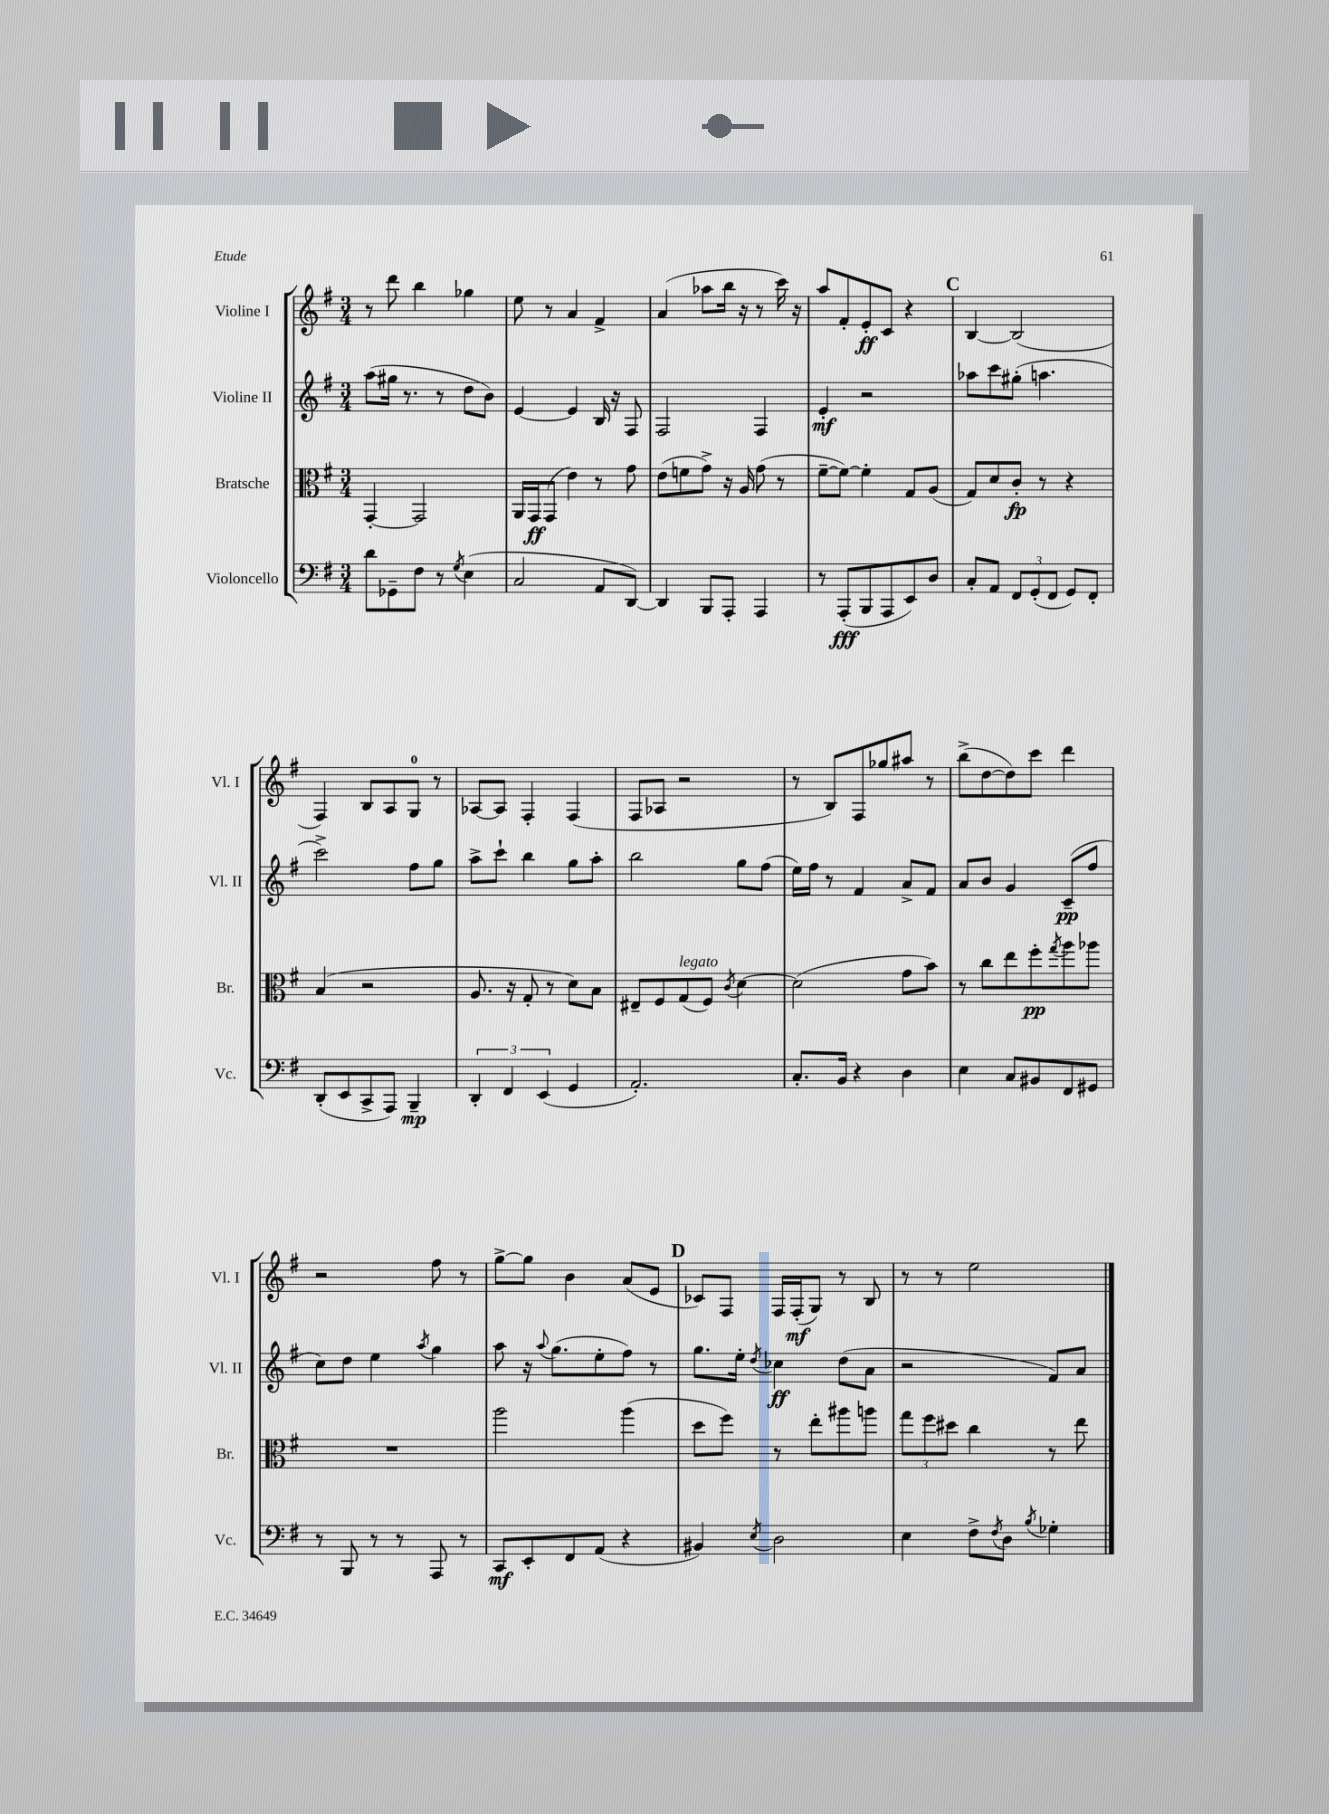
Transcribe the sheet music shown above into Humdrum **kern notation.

**kern	**kern	**kern	**kern
*staff4	*staff3	*staff2	*staff1
*clefF4	*clefC3	*clefG2	*clefG2
*k[f#]	*k[f#]	*k[f#]	*k[f#]
*M3/4	*M3/4	*M3/4	*M3/4
8d\L	[4GG'/	(8aa\L	8r
8GG-~\	.	16gg#\Jk	8ddd\
.	.	8.r	.
8F#\J	2GG/]	.	4bb\
8r	.	8r	.
8qG/	.	.	.
(4E\	.	8dd\L	4gg-\
.	.	8b\J)	.
=	=	=	=
2C/	16AA/LL	[4e/	8ee\
.	16GG/J	.	.
.	(8GG/J	.	8r
.	4e\)	4e/]	4a/
8AA/L	8r	16B/	4f#^/
.	.	16r	.
[8DD/J)	8g\	8F#/	.
=	=	=	=
4DD/]	(8e\L	2F#/	(4a/
.	8f\	.	.
8BBB/L	8g^\J)	.	8aa-\L
8AAA'/J	16r	.	16bb\Jk
.	16A/	.	16r
4AAA/	(8g\	4F#/	8r
.	8r	.	16ccc\)
.	.	.	16r
=	=	=	=
8r	[8f#~\L	4e'/	8aa/L
(8AAA'/L	8f#\_J)	.	8f#'/
8BBB/	4f#'\]	2r	8e'/
8AAA/	.	.	8c/J
8EE/)	8G/L	.	4r
8D/J	(8A/J	.	.
=	=	=	=
8C'/L	8G/L)	8aa-\L	[4B/
8AA/J	8d/	8ccc\	.
12FF#/L	8c'/J	(8gg#'\J	(2B/]
(12GG'/	.	.	.
.	8r	4.aa\	.
12FF#/J	.	.	.
8GG/L)	4r	.	.
8FF#'/J	.	.	.
=	=	=	=
(8DD'/L	(4B/	2ccc^\)	4F#/)
8EE/	.	.	.
8CC^/	2r	.	8B/L
8AAA/J)	.	.	8A/
4BBB~/	.	8ff#\L	8G/J
.	.	8gg\J	8r
=	=	=	=
6DD'/	8.A/	8aa^\L	[8A-/L
.	.	8ccc`\J	8A-/]J
6FF#/	.	.	.
.	16r	.	.
.	8G'/	4bb\	4F#'/
(6EE/	.	.	.
.	8r	.	.
4GG/	8d\L)	8gg\L	(4F#/
.	8B\J	8aa'\J	.
=	=	=	=
2.AA'/)	8E#~/L	2bb\	8F#/L
.	8F#/	.	8A-/J
.	(8G/	.	2r
.	8F#/J)	.	.
.	8qc/	.	.
.	[4d\	8gg\L	.
.	.	(8ff#\J	.
=	=	=	=
8.C'/L	(2d\]	16ee\LL)	8r
.	.	16ff#\JJ	.
.	.	8r	8B/L)
16BB/Jk	.	.	.
4r	.	4f#/	8F#/
.	.	.	8gg-/
4D\	8g\L	8a^/L	8aa#/J
.	8b\J)	8f#/J	8r
=	=	=	=
4E\	8r	8a/L	(8bb^\L
.	8cc\L	8b/J	[8dd\
8C/L	8ee\	4g/	8dd\])
8BB#/	8ff#'\	.	8ccc\J
.	8qgg/	.	.
8FF#/	8aa\	(8c~/L	4ddd\
8GG#/J	8aa-\J	8ff#/J	.
=	=	=	=
8r	2.r	8cc\L)	2r
8BBB/	.	8dd\J	.
8r	.	4ee\	.
8r	.	.	.
.	.	8qaa/	.
8AAA/	.	4gg\	8ff#\
8r	.	.	8r
=	=	=	=
8CC/L	2aa\	8aa\	[8gg^\L
8EE'/	.	16r	8gg\]J
.	.	8qqaa/	.
.	.	(8.gg\L	.
8FF#/	.	.	4b\
(8AA/J	.	8ee'\	.
4r	(4aa\	8ff#\J)	(8a/L
.	.	8r	8e/J
=	=	=	=
4BB#/)	8dd\L	8.gg\L	8c-/L)
.	8ff#\J)	.	8F#/J
.	.	16ee'\Jk	.
8qE/	.	8qdd/	.
2D\	8r	4cc-\	16F#/LL
.	.	.	(16F#'/J
.	8ee'\L	.	8G/J)
.	8aa#\	(8dd\L	8r
.	8aa\J	8a\J	8B/
=	=	=	=
4E\	12gg\L	2r	8r
.	12ff#\	.	.
.	.	.	8r
.	12dd#\J	.	.
8F#^\L	4cc\	.	2ee\
8qF#/	.	.	.
8D\J	.	.	.
8qB/	.	.	.
4G-'\	8r	8f#/L)	.
.	8ee\	8a/J	.
==	==	==	==
*-	*-	*-	*-
